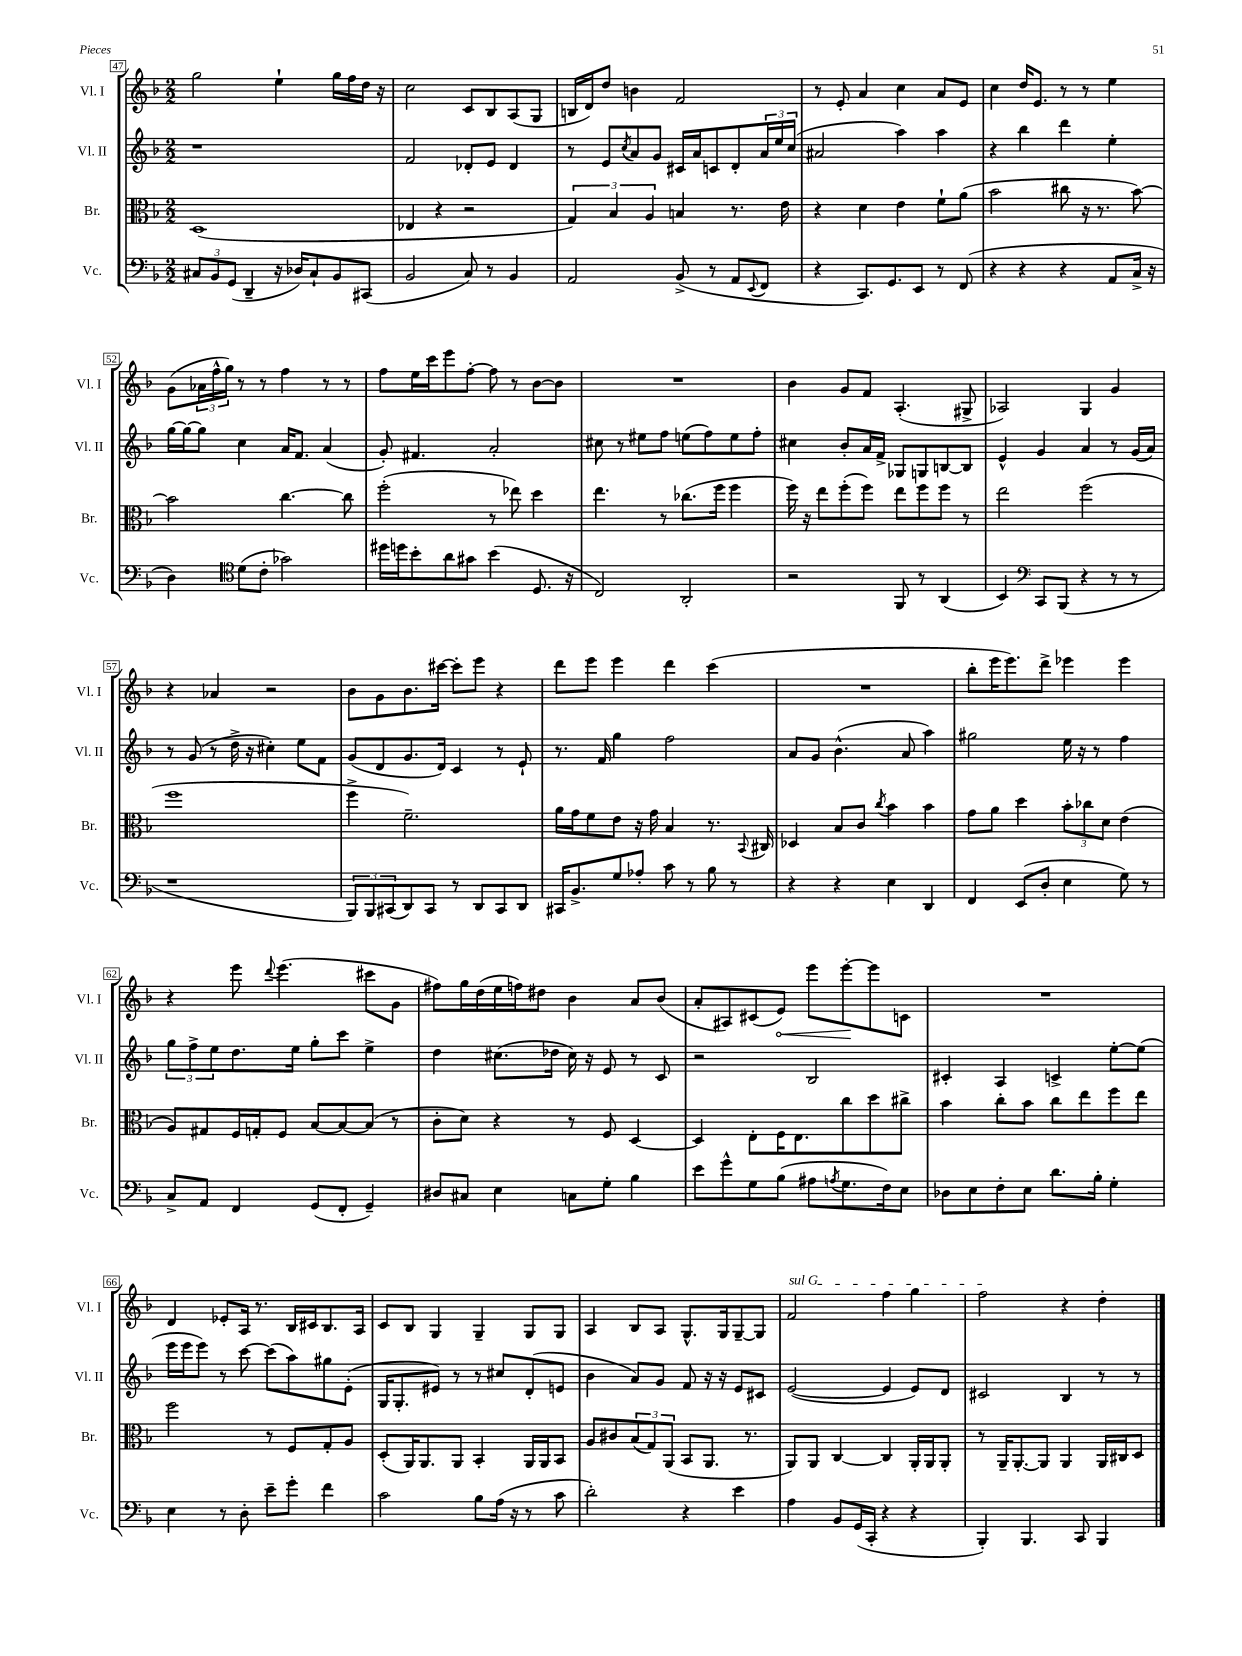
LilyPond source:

<<
\new StaffGroup <<
\new Staff = "s0" \with { instrumentName = "Vl. I" shortInstrumentName = "Vl. I" } {
    \clef treble \key f \major \numericTimeSignature \time 2/2
    g''2 e''4-! g''16 f''16 d''16 r16 |
    c''2 c'8 bes8 a8( g8 |
    b16 d'16) d''8 b'4 f'2 |
    r8 e'8-. a'4 c''4 a'8 e'8 |
    c''4 d''16 e'8. r8 r8 e''4 |
    g'8( \tuplet 3/2 { aes'16 f''16-^ g''16) } r8 r8 f''4 r8 r8 |
    f''8 e''16 c'''16 e'''8 f''8~-. f''8 r8 bes'8~ bes'8 |
    R1 |
    bes'4 g'8 f'8 a4.-.( gis8-> |
    aes2) g4 g'4 |
    r4 aes'4 r2 |
    bes'8 g'8 bes'8. cis'''16~ cis'''8-. e'''8 r4 |
    d'''8 e'''8 e'''4 d'''4 c'''4( |
    R1 |
    bes''8-. e'''16 e'''8.) d'''8-> ees'''4 ees'''4 |
    r4 e'''8 \appoggiatura { d'''8 } e'''4.( cis'''8 g'8 |
    fis''8) g''16 d''16( e''16 f''16) dis''8 bes'4 a'8 bes'8( |
    a'8-. ais8) cis'8( \once \override Hairpin.circled-tip = ##t e'8\<) e'''8 e'''8~-.\! e'''8 c'8 |
    R1 |
    d'4 ees'8-. a16 r8. bes16 cis'16 bes8. a16 |
    c'8 bes8 g4 g4-- g8 g8 |
    a4 bes8 a8 g8.-^ g16 g8~-- g8 |
    \once \override TextSpanner.bound-details.left.text = \markup { \italic "sul G" } f'2\startTextSpan f''4 g''4 |
    f''2\stopTextSpan r4 d''4-. \bar "|." |
}
\new Staff = "s1" \with { instrumentName = "Vl. II" shortInstrumentName = "Vl. II" } {
    \clef treble \key f \major \numericTimeSignature \time 2/2
    r1 |
    f'2 des'8-. e'8 des'4 |
    r8 e'8 \acciaccatura { c''8 } a'8 g'8 cis'16 a'16 c'8 d'8-. \tuplet 3/2 { a'16 e''16 c''16( } |
    ais'2 a''4) a''4 |
    r4 bes''4 d'''4 e''4-. |
    g''16~ g''16~ g''8 c''4 a'16 f'8. a'4( |
    g'8-.) fis'4. a'2-. |
    cis''8 r8 eis''8 f''8 e''8( f''8) e''8 f''8-. |
    cis''4 bes'8-. a'16 f'16-> ges8 g8 b8~ b8 |
    e'4-^ g'4 a'4 r8 g'16( a'16) |
    r8 g'8( r8 d''16-> r16 cis''4-.) e''8 f'8 |
    g'8( d'8 g'8. d'16) c'4 r8 e'8-! |
    r8. f'16 g''4 f''2 |
    a'8 g'8 bes'4.-^( a'8 a''4) |
    gis''2 e''16 r16 r8 f''4 |
    \tuplet 3/2 { g''8 f''8-> e''8 } d''8. e''16 g''8-. c'''8 e''4-> |
    d''4 cis''8.( des''16 cis''16) r16 e'8 r8 c'8 |
    r2 bes2 |
    cis'4-. a4 c'4-> e''8~-. e''8( |
    e'''16 e'''16 e'''8) r8 c'''8~ c'''8( a''8) gis''8 e'8-.( |
    g16 g8.-. eis'8) r8 r8 cis''8 d'8-.( e'8 |
    bes'4 a'8) g'8 f'8 r16 r16 e'8 cis'8 |
    e'2~( e'4 e'8) d'8 |
    cis'2 bes4 r8 r8 \bar "|." |
}
\new Staff = "s2" \with { instrumentName = "Br." shortInstrumentName = "Br." } {
    \clef alto \key f \major \numericTimeSignature \time 2/2
    d1( |
    ees4 r4 r2 |
    \tuplet 3/2 { g4) bes4 a4 } b4 r8. e'16 |
    r4 d'4 e'4 f'8-! a'8( |
    bes'2 cis''8 r16 r8. bes'8~) |
    bes'2 c''4.~ c''8 |
    f''2-.( r8 ees''8) d''4 |
    e''4. r8 ces''8.( f''16 f''4 |
    f''16) r16 e''8 f''8-.( f''8) e''8 f''8 f''8 r8 |
    e''2 f''2( |
    f''1 |
    f''4-> f'2.--) |
    a'16 g'16 f'8 e'8 r16 g'16 bes4 r8. \appoggiatura { bes,8 } cis16 |
    des4 bes8 c'8 \acciaccatura { c''8 } bes'4 bes'4 |
    g'8 a'8 d''4 \tuplet 3/2 { bes'8-. ces''8 d'8 } e'4( |
    a8) gis8 f16 g16-. f8 bes8~ bes8~ bes8( r8 |
    c'8-. d'8) r4 r8 f8 d4~ |
    d4 e8-. f16 e8. c''8 d''8 cis''8-> |
    bes'4 c''8-. bes'8 c''8 e''8 f''8 e''8 |
    f''2 r8 f8 g8-. a8 |
    d8-.( a,16) a,8. a,8 bes,4-. a,16 a,16 bes,8 |
    a8 cis'8 \tuplet 3/2 { bes8( g8) a,8( } bes,8 a,8. r8. |
    a,8) a,8 c4~ c4 a,16-. a,16 a,8-. |
    r8 a,16-- a,8.~-. a,8 a,4 a,16 cis16 d8 \bar "|." |
}
\new Staff = "s3" \with { instrumentName = "Vc." shortInstrumentName = "Vc." } {
    \clef bass \key f \major \numericTimeSignature \time 2/2
    \tuplet 3/2 { cis8 bes,8 g,8( } d,4-- r16 des16) cis8-! bes,8 cis,8( |
    bes,2 c8) r8 bes,4 |
    a,2 bes,8->( r8 a,8 \appoggiatura { e,8 } f,8 |
    r4 c,8.) g,8. e,8 r8 f,8( |
    r4 r4 r4 a,8 c16-> r16 |
    d4) \clef tenor d'8( c'8-. ges'2) |
    dis''16 d''16 bes'8-. a'8 gis'8 bes'4( d8. r16 |
    c2) a,2-. |
    r2 f,8 r8 a,4( |
    bes,4) \clef bass c,8 bes,,8( r4 r8 r8 |
    r1 |
    \tuplet 3/2 { bes,,8) bes,,8 cis,8( } d,8) cis,8 r8 d,8 cis,8 d,8 |
    cis,16 bes,8.-> g8 aes8-. c'8 r8 bes8 r8 |
    r4 r4 e4 d,4 |
    f,4 e,8( d8-. e4 g8) r8 |
    c8-> a,8 f,4 g,8( f,8-. g,4--) |
    dis8 cis8 e4 c8 g8-. bes4 |
    e'8 g'8-^ g8 bes8( ais8 \acciaccatura { a8 } g8. f16) e8 |
    des8 e8 f8-. e8 d'8. bes16-. g4-. |
    e4 r8 d8-. e'8-- g'8-. f'4 |
    c'2 bes8 a16( r16 r8 c'8 |
    d'2-.) r4 e'4 |
    a4 bes,8 g,16( c,16-. r4 r4 |
    bes,,4-.) bes,,4. c,8 bes,,4 \bar "|." |
}
>>
>>
\layout { \context { \Score currentBarNumber = #47 \override BarNumber.stencil = #(make-stencil-boxer 0.1 0.3 ly:text-interface::print) } }
